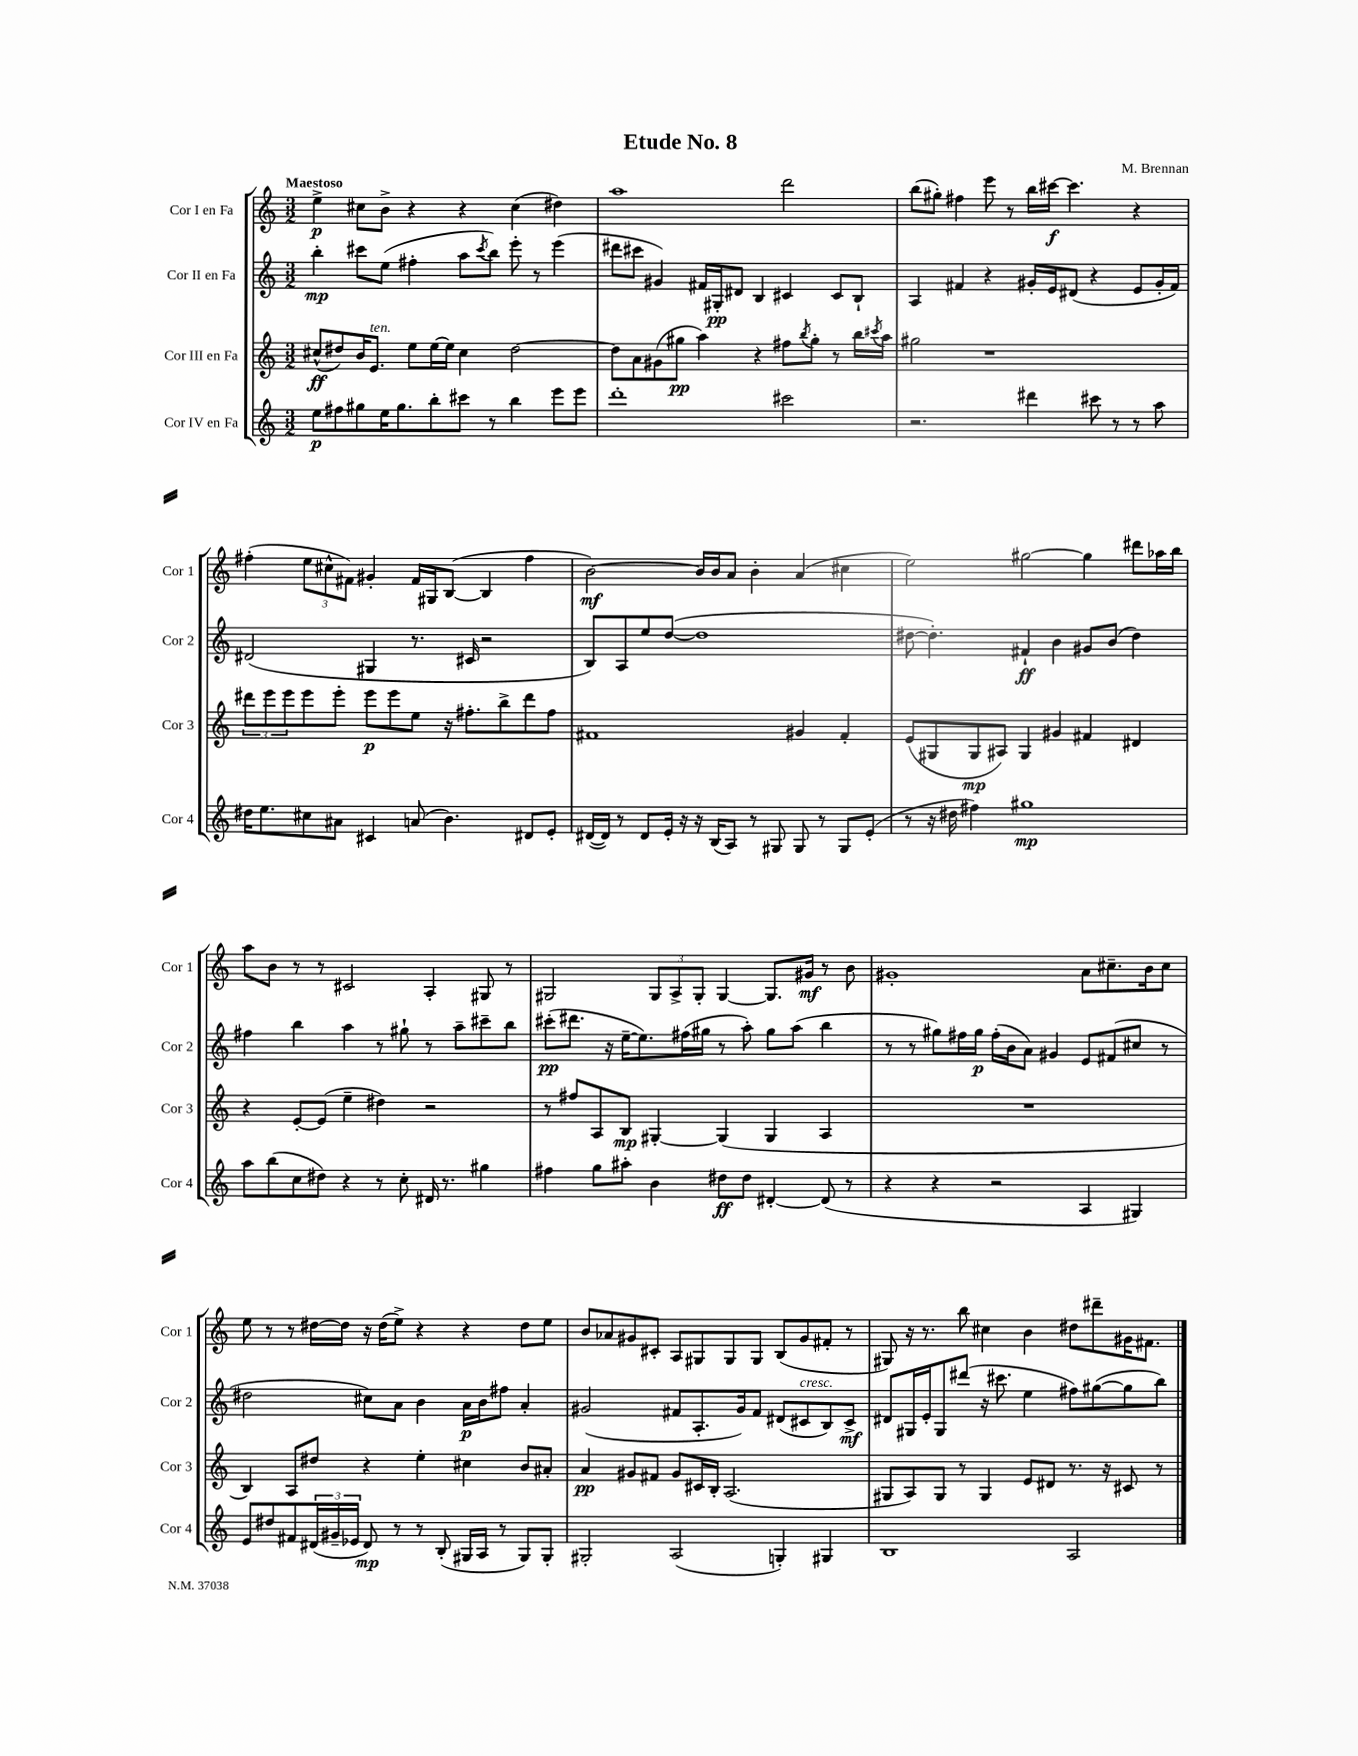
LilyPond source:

\header { title = "Etude No. 8" composer = "M. Brennan" }
<<
\new StaffGroup <<
\new Staff = "s0" \with { instrumentName = "Cor I en Fa" shortInstrumentName = "Cor 1" } {
    \clef treble \key c \major \numericTimeSignature \time 3/2 \tempo "Maestoso"
    e''4->\p cis''8 b'8-> r4 r4 cis''4( dis''4) |
    a''1 d'''2 |
    b''8( gis''8-.) fis''4 e'''8 r8 b''16 cis'''16~\f cis'''4. r4 |
    fis''4-.( \tuplet 3/2 { e''8 cis''8-^ fis'8) } gis'4-. fis'16 gis16 b8~( b4 fis''4 |
    b'2~\mf) b'16 b'16 a'8 b'4-. a'4( cis''4 |
    e''2) gis''2~ gis''4 dis'''8 aes''16 b''16 |
    a''8 b'8 r8 r8 cis'2 a4-. gis8 r8 |
    gis2 \tuplet 3/2 { gis8 a8-> gis8-. } gis4~ gis8. gis'16\mf r8 b'8 |
    gis'1-. a'8 cis''8.-- b'16 cis''8 |
    e''8 r8 r8 dis''16~ dis''16 r16 dis''16( e''8->) r4 r4 dis''8 e''8 |
    b'8 aes'8 gis'8 cis'8-. a8 gis8 gis8 gis8 b8( gis'8 fis'8-. r8 |
    gis8) r16 r8. b''8 cis''4 b'4 dis''8 dis'''8-- gis'16 fis'8. \bar "|." |
}
\new Staff = "s1" \with { instrumentName = "Cor II en Fa" shortInstrumentName = "Cor 2" } {
    \clef treble \key c \major \numericTimeSignature \time 3/2
    b''4-.\mp cis'''8 e''8( fis''4-. a''8 \acciaccatura { cis'''8 } b''8) e'''8-. r8 e'''4( |
    dis'''8 cis'''8 gis'4) fis'16 gis16-.\pp dis'8 b4 cis'4 cis'8 b8-! |
    a4 fis'4 r4 gis'16-. e'16 dis'8( r4 e'8 gis'16-. fis'16) |
    dis'2( gis4 r8. cis'16 r2 |
    b8) a8 e''8 d''8~( d''1 |
    dis''8~ dis''4.-.) fis'4-!\ff b'4 gis'8 b'8( dis''4) |
    fis''4 b''4 a''4 r8 gis''8-! r8 a''8-- cis'''8-- b''8 |
    cis'''8-.\pp( dis'''8. r16 e''16~-- e''8.) fis''16( gis''16 r8 a''8-.) gis''8 a''8( b''4 |
    r8 r8 gis''8) fis''16 gis''16\p fis''16-.( b'16 a'8) gis'4 e'8 fis'8( cis''8 r8 |
    dis''2 cis''8) a'8 b'4 a'16\p b'16 fis''8 a'4-. |
    gis'2( fis'8 a8.-. gis'16) fis'8 dis'8( cis'8^\markup { \italic "cresc." } b8) cis'8->\mf |
    dis'8 gis16 e'16-. gis8 dis'''8( r16 cis'''8. e''4 fis''8) gis''8~( gis''8 b''8) \bar "|." |
}
\new Staff = "s2" \with { instrumentName = "Cor III en Fa" shortInstrumentName = "Cor 3" } {
    \clef treble \key c \major \numericTimeSignature \time 3/2
    cis''8-^\ff( dis''8) b'16 e'8.^\markup { \italic "ten." } e''8 e''16~ e''16 cis''4 dis''2~ |
    dis''8 a'8 gis'8( gis''8\pp a''4) r4 fis''8 \acciaccatura { b''8 } gis''8-. r8 b''16 \acciaccatura { cis'''8 } a''16 |
    gis''2 r1 |
    \tuplet 3/2 { dis'''8 e'''8 e'''8 } e'''8 e'''8-. e'''8\p e'''8 e''8 r16 fis''8.-. b''8-> dis'''8 fis''8 |
    fis'1 gis'4 fis'4-. |
    e'8( gis8 gis8\mp ais8) gis4 gis'4 fis'4 dis'4 |
    r4 e'8~-. e'8( e''4-- dis''4) r2 |
    r8 fis''8 a8 b8\mp gis4~-. gis4( gis4 a4 |
    R1. |
    b4) a8 dis''8 r4 e''4-. cis''4 b'8 ais'8-. |
    a'4\pp gis'8 fis'8 gis'8 cis'16 b16-. a2.( |
    gis8 a8) gis8 r8 gis4 e'8 dis'8 r8. r16 cis'8 r8 \bar "|." |
}
\new Staff = "s3" \with { instrumentName = "Cor IV en Fa" shortInstrumentName = "Cor 4" } {
    \clef treble \key c \major \numericTimeSignature \time 3/2
    e''8\p fis''8 gis''8 e''16 gis''8. b''8-. cis'''8 r8 b''4 e'''8 e'''8 |
    d'''1-. cis'''2 |
    r2. dis'''4 cis'''8 r8 r8 a''8 |
    dis''16 e''8. cis''8 ais'8 cis'4 a'8( b'4.) dis'8 e'8-. |
    dis'16~( dis'16) r8 dis'8 e'16-. r16 r16 b16( a8) r8 gis8 gis8 r8 gis8 e'8-.( |
    r8 r16 dis''16 fis''4) gis''1\mp |
    a''8 b''8( c''8 dis''8) r4 r8 c''8-. dis'16 r8. gis''4 |
    fis''4 g''8 ais''8-. b'4 dis''8\ff dis''8 dis'4~-. dis'8( r8 |
    r4 r4 r2 a4 gis4) |
    e'8 dis''8 fis'8 \tuplet 3/2 { dis'16( gis'16-- ees'16 } dis'8\mp) r8 r8 b8-.( gis16 a16 r8 gis8) gis8-. |
    gis2-. a2( g4-.) gis4 |
    b1 a2 \bar "|." |
}
>>
>>
\layout { \context { \Score \remove "Bar_number_engraver" } }
